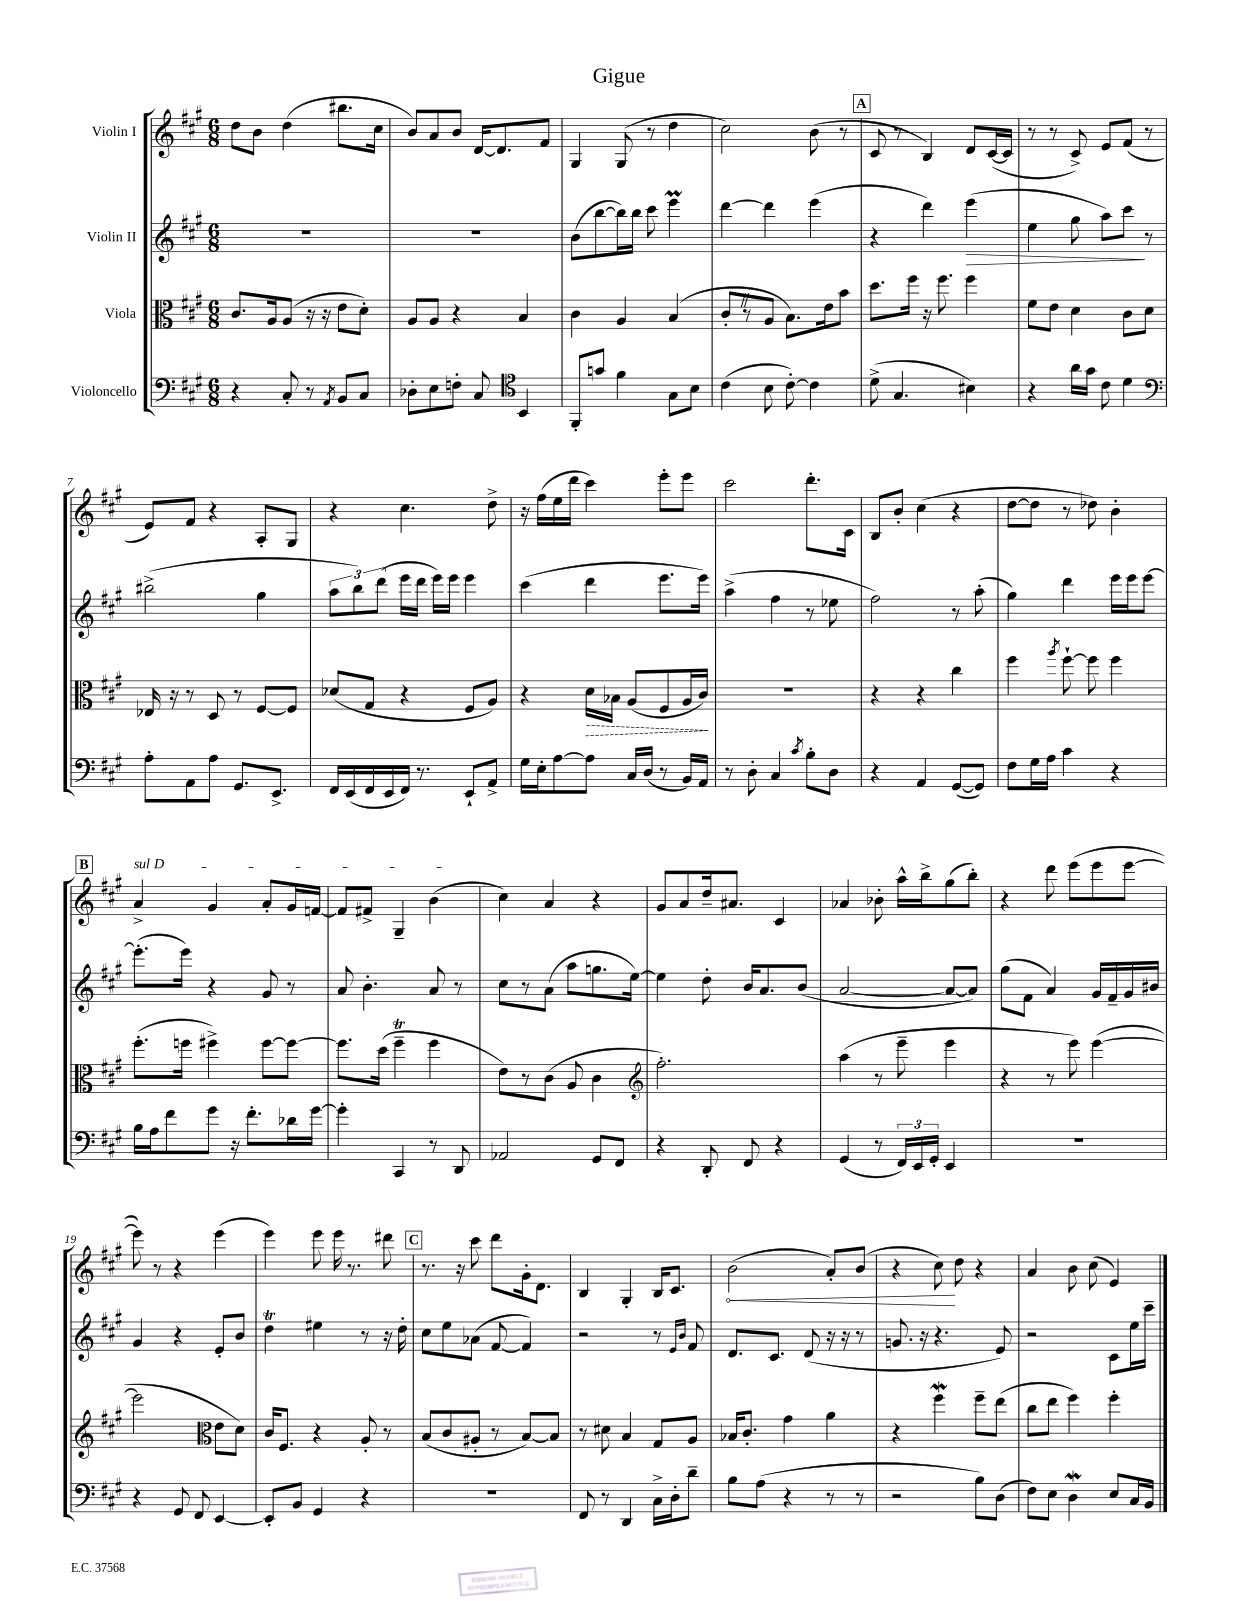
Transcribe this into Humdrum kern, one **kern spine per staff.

**kern	**kern	**kern	**kern
*staff4	*staff3	*staff2	*staff1
*clefF4	*clefC3	*clefG2	*clefG2
*k[f#c#g#]	*k[f#c#g#]	*k[f#c#g#]	*k[f#c#g#]
*M6/8	*M6/8	*M6/8	*M6/8
4r	8.c#/L	2.r	8dd\L
.	.	.	8b\J
.	16A/k	.	.
8C#'/	(8A/J	.	(4dd\
8r	16r	.	.
.	16r	.	.
8qAA/	.	.	.
8BB/L	8e\L	.	8.bb#\L
8C#/J	8d'\J)	.	.
.	.	.	16cc#\Jk
=	=	=	=
8D-'\L	8A/L	2.r	8b/L)
8E\	8A/J	.	8a/
8F'\J	4r	.	8b/J
8C#/	.	.	[16d/LK
.	.	.	8.d/]
*clefC4	*	*	*
4BB/	4B/	.	.
.	.	.	8f#/J
=	=	=	=
8FF#'/L	4c#\	(8b\L	4G#/
8g/J	.	[8bb\	.
4f#\	4A/	16bb\]L)	(8G#/
.	.	16bb\JJ	.
.	.	8ccc#\	8r
8G#\L	(4B/	4eee\	4dd\
8B\J	.	.	.
=	=	=	=
(4c#\	8c#'/L	[4ddd\	2cc#\)
.	8r	.	.
8B\	8A/J	4ddd\]	.
[8c#'\)	8.B\L)	.	.
4c#\]	.	(4eee\	(8b\
.	16e\k	.	.
.	8b\J	.	8r
=	=	=	=
(8d^\	8.dd\L	4r	8c#/
4.G#/	.	.	8r
.	16ff#\Jk	.	.
.	16r	4ddd\)	4B/)
.	8.ff#\	.	.
4B#\)	4ff#\	(4eee\	8d/L
.	.	.	([16c#/L
.	.	.	16c#/]JJ
=	=	=	=
4r	8f#\L	4ee\	8r
.	8e\J	.	8r
16a\LL	4d\	8gg#\	8c#^/)
16g#\JJ	.	.	.
8c#\	.	8aa\L)	8e/L
4d\	8c#\L	8ccc#\J	(8f#/J
.	8d\J	8r	8r
=	=	=	=
*clefF4	*	*	*
8A'\L	16E-/	(2bb#^\	8e/L)
.	16r	.	.
8AA\	8r	.	8f#/J
8A\J	8D/	.	4r
8.GG#/L	8r	.	.
.	[8F#/L	4gg#\	8A'/L
8.EE^/J	.	.	.
.	8F#/]J	.	8G#/J
=	=	=	=
16FF#/LL	(8d-/L	12aa\L	4r
(16EE/	.	.	.
.	.	12bb\)	.
16FF#/	8G#/J	.	.
.	.	(12ddd\J	.
16EE/	.	.	.
16FF#/JJ)	4r	16eee\LL	4.cc#\
8.r	.	16ddd\JJ	.
.	.	16eee\LL)	.
.	.	16eee\JJ	.
8EE`/L	8F#/L	4eee\	.
8AA^/J	8A/J)	.	8dd^\
=	=	=	=
16G#\LL	4r	(4ccc#\	16r
16E'\J	.	.	(16ff#\LL
[8A\	.	.	16ee\
.	.	.	16ddd\JJ
8A\]J	16d\LL	4ddd\	4ccc#\)
.	16B-\JJ	.	.
16C#/LL	(8A/L	.	.
(16D/JJ	.	.	.
8r	8F#/	8.eee\L	8eee'\L
16BB/LL)	16A/L	.	8eee\J
16AA/JJ	16c#/JJ)	16eee\Jk)	.
=	=	=	=
8r	2.r	(4aa^\	2ccc#\
8D'\	.	.	.
4C#/	.	4ff#\	.
8qc#/	.	.	.
8B'\L	.	8r	8.ddd'\L
8D\J	.	8ee-\	.
.	.	.	16c#\Jk
=	=	=	=
4r	4r	2ff#\)	8B/L
.	.	.	8b'/J
4AA/	4r	.	(4cc#\
([8GG#/L	4cc#\	8r	4r
8GG#/]J)	.	(8aa'\	.
=	=	=	=
8F#\L	4ff#\	4gg#\)	[8dd\L
16G#\L	.	.	8dd\]J
16A\JJ	.	.	.
.	8qaa/	.	.
4c#\	[8ff#`\	4ddd\	8r
.	8ff#\]	.	8dd-\)
4r	4ff#\	16eee\LL	4b'\
.	.	16eee\J	.
.	.	[8eee\J	.
=	=	=	=
16B\LL	(8.ff#'\L	(8.eee'\]L	4a^/
16A\J	.	.	.
8f#\	.	.	.
.	16ff\Jk	16eee\Jk)	.
8g#\J	4ff#^\)	4r	4g#/
16r	.	.	.
8.f#'\L	.	.	.
.	[8ff#\L	8g#/	8a'/L
16d-\L	8ff#\_J	8r	16g#/L
[16g#\JJ	.	.	[16f/JJ
=	=	=	=
4g#'\]	8.ff#\]L	8a/	8f/]L
.	.	4.b'\	8f#^/J
.	(16dd\Jk	.	.
4CC#/	4ff#~\	.	4G#~/
8r	4ff#\	8a/	(4b\
8DD/	.	8r	.
=	=	=	=
2AA-/	8e\L)	8cc#\L	4cc#\)
.	8r	8r	.
.	(8c#\J	(8a\J	4a/
.	8A/	8aa\L	.
8GG#/L	4c#\	8.gg\	4r
8FF#/J	.	.	.
.	.	[16ee\Jk)	.
=	=	=	=
*	*clefG2	*	*
4r	2.ff#'\)	4ee\]	8g#/L
.	.	.	8a/
8DD'/	.	8dd'\	16dd~/k
.	.	.	8.a#/J
8FF#/	.	16b/LK	.
.	.	8.a/	.
4r	.	.	4c#/
.	.	(8b/J	.
=	=	=	=
(4GG#/	(4aa\	[2a/	4a-/
8r	8r	.	8b-'\
24FF#/LL)	8eee~\	.	16aa^^\LL
24EE/	.	.	.
.	.	.	16bb^\J
24GG#'/JJ	.	.	.
4EE/	4eee\	8a/_L	(8gg#\
.	.	8a/]J)	8bb'\J)
=	=	=	=
2.r	4r	(8gg#\L	4r
.	.	8f#\J	.
.	8r	4a/)	8ddd\
.	8eee\)	.	(8eee\L
.	([4eee\	16g#/LL	8eee\
.	.	16f#~/	.
.	.	16g#/	[8eee\J
.	.	16b#/JJ	.
=	=	=	=
4r	2eee\]	4g#/	8eee\])
.	.	.	8r
8GG#/	.	4r	4r
8FF#/	.	.	.
*	*clefC3	*	*
[4EE/	8e\L	8e'/L	(4eee\
.	8d\J)	8b/J	.
=	=	=	=
8EE'/]L	16c#/LK	4dd\	4eee\)
.	8.F#/J	.	.
8BB/J	.	.	.
4GG#/	4r	4ee#\	8eee\
.	.	.	16eee\
.	.	.	8.r
4r	8A'/	8r	.
.	8r	16r	8ddd#\
.	.	16dd'\	.
=	=	=	=
2.r	(8B/L	8cc#\L	8.r
.	8c#/	8ee\	.
.	.	.	16r
.	8A#'/J	(8a-\J	8ccc#\
.	8r	[8f#/	8ddd\L
.	[8B/L)	4f#/])	16g#'\k
.	.	.	8.d\J
.	8B/]J	.	.
=	=	=	=
8FF#/	8r	2r	4B/
8r	8d#\	.	.
4DD/	4B/	.	4G#'/
16C#^\LL	8G#/L	8r	16B/LK
16D'\J	.	.	8.c#/J
.	.	16qqe/LL	.
.	.	16qqb/JJ	.
8d~\J	8A/J	8f#/	.
=	=	=	=
8B\L	16B-/LK	8.d/L	(2b\
.	8.c#'/J	.	.
(8A\J	.	.	.
.	.	8.c#/J	.
4r	4g#\	.	.
.	.	(8d/	.
8r	4a\	16r	8a'/L)
.	.	16r	.
8r	.	8r	(8b/J
=	=	=	=
2r	4r	8.g/	4r
.	.	16r	.
.	4ff#\	4.r	8cc#\)
.	.	.	8dd\
8B\L)	8ff#~\L	.	4r
(8D\J	(8ee\J	8e/)	.
=	=	=	=
8F#\L)	8cc#\L	2r	4a/
8E\J	8ee\J	.	.
4D\	4ff#\)	.	8b\
.	.	.	(8cc#\
8E/L	4ff#'\	8c#\L	4e/)
16C#/L	.	16ee\L	.
16BB/JJ	.	16ccc#~\JJ	.
==	==	==	==
*-	*-	*-	*-
